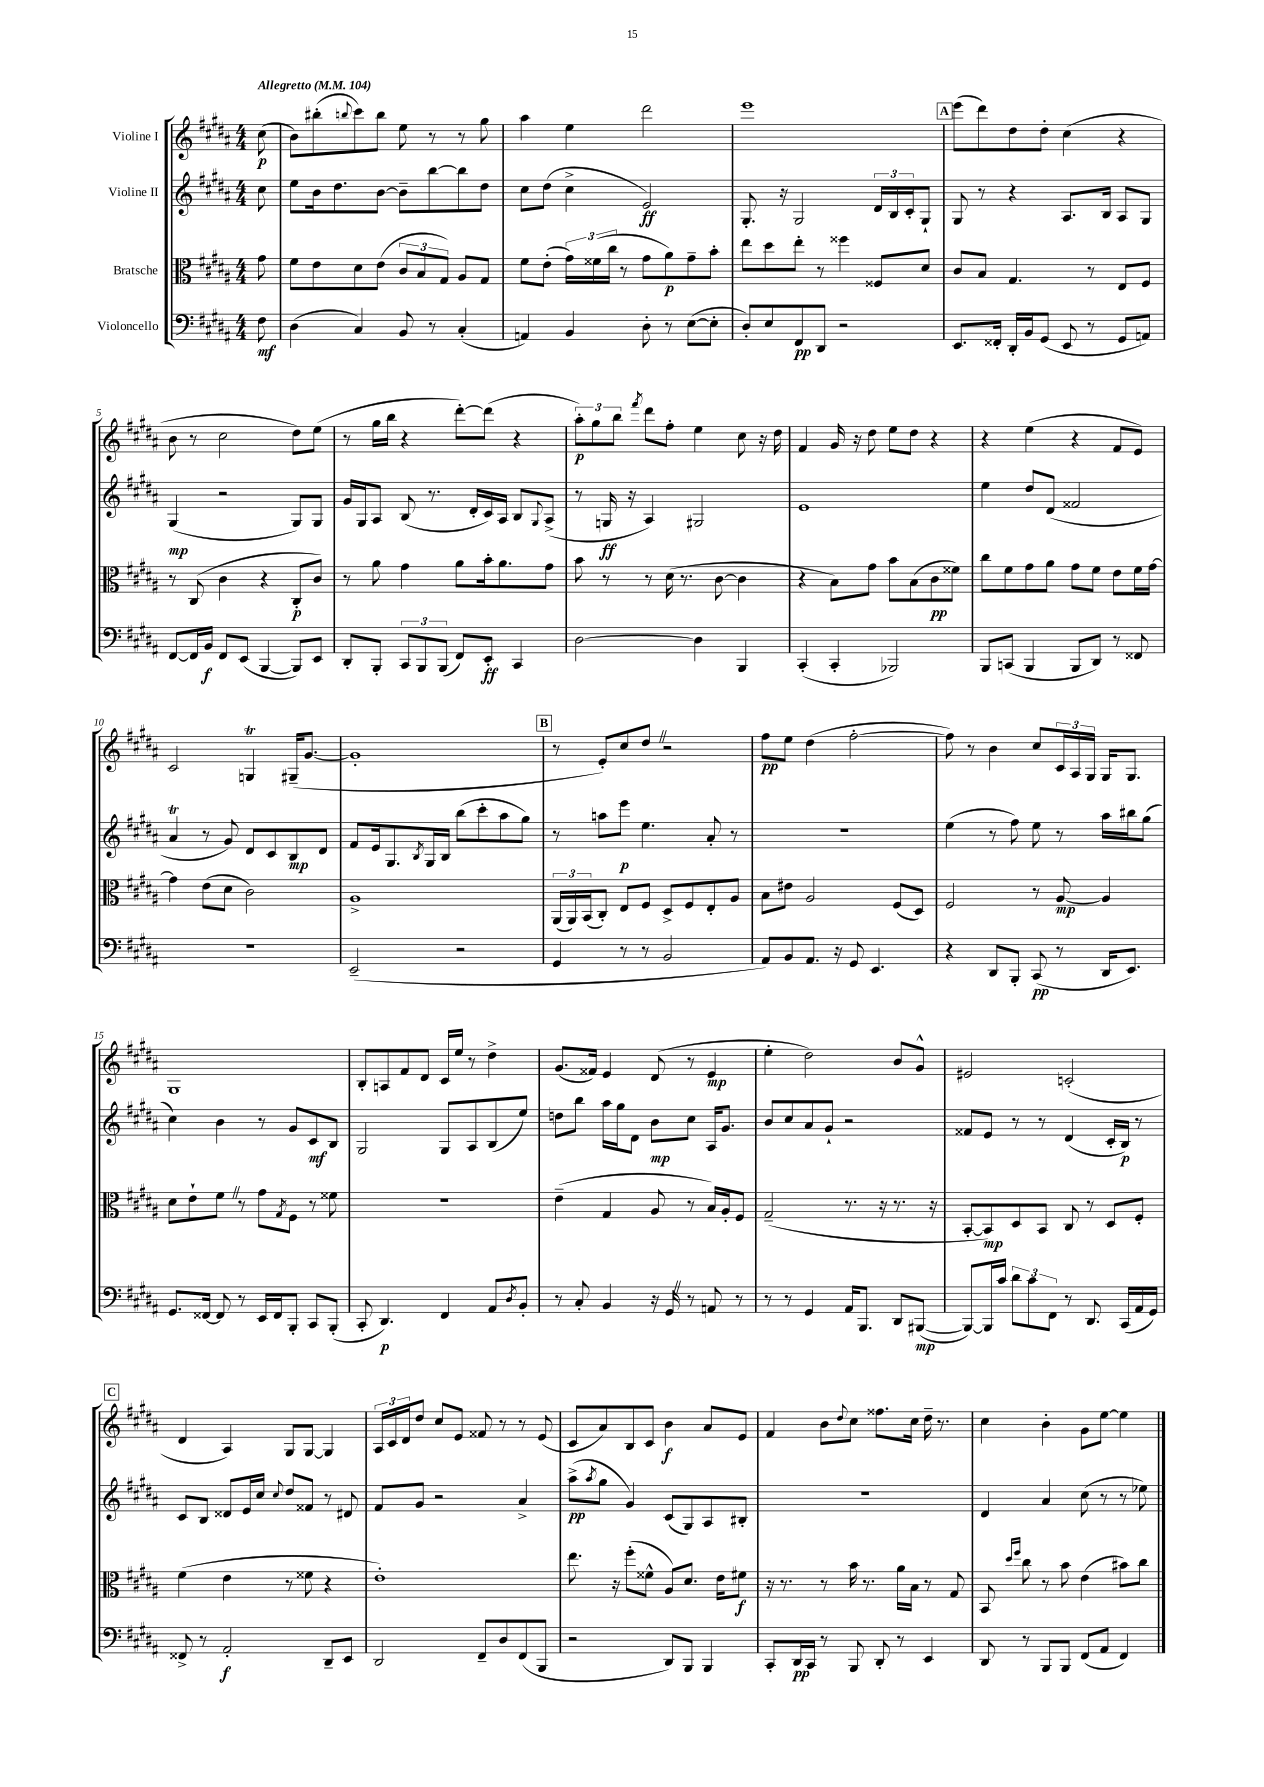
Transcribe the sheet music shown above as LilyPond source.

<<
\new StaffGroup <<
\new Staff = "s0" \with { instrumentName = "Violine I" } {
    \clef treble \key b \major \numericTimeSignature \time 4/4 \partial 8 \tempo "Allegretto" 4 = 104
    cis''8\p( |
    b'8) bis''8-.( \appoggiatura { b''8 } cis'''8) b''8 e''8 r8 r8 gis''8 |
    ais''4 e''4 dis'''2 |
    e'''1 |
    \mark \markup { \box "A" } e'''8( dis'''8) dis''8 dis''8-. cis''4( r4 |
    b'8 r8 cis''2 dis''8) e''8( |
    r8 gis''16 b''16 r4 dis'''8~-.) dis'''8( r4 |
    \tuplet 3/2 { ais''8-.\p) gis''8 b''8 } \acciaccatura { fis'''8 } dis'''8 fis''8-. e''4 cis''8 r16 dis''16 |
    fis'4 gis'16 r16 dis''8 e''8 dis''8 r4 |
    r4 e''4( r4 fis'8 e'8) |
    cis'2 g4\trill gis16--( gis'8.~ |
    gis'1-. |
    \mark \markup { \box "B" } r8 e'8-.) cis''8 dis''8 \once \override BreathingSign.text = \markup { \musicglyph "scripts.caesura.straight" } \breathe r2 |
    fis''8\pp e''8 dis''4( fis''2~-. |
    fis''8) r8 b'4 cis''8 \tuplet 3/2 { cis'16 ais16 gis16 } gis16 gis8. |
    gis1 |
    b8-. a8 fis'8 dis'8 cis'16 e''16 r8 dis''4-> |
    gis'8.( fisis'16) e'4 dis'8( r8 e'4\mp |
    e''4-. dis''2) b'8 gis'8-^ |
    eis'2 c'2-.( |
    \mark \markup { \box "C" } dis'4 ais4) gis8 gis8~ gis4 |
    \tuplet 3/2 { ais16 cis'16 dis'16 } dis''8 cis''8 e'8 fisis'8 r8 r8 e'8( |
    cis'8 ais'8) b8 cis'8 b'4\f ais'8 e'8 |
    fis'4 b'8 \appoggiatura { dis''8 } cis''8 fisis''8. cis''16 dis''16-- r8. |
    cis''4 b'4-. gis'8 e''8~ e''4 \bar "|." |
}
\new Staff = "s1" \with { instrumentName = "Violine II" } {
    \clef treble \key b \major \numericTimeSignature \time 4/4 \partial 8
    cis''8 |
    e''8 b'16 dis''8. b'8~ b'8-- b''8~ b''8 dis''8 |
    cis''8 dis''8( cis''4-> e'2\ff) |
    gis8.-. r16 gis2 \tuplet 3/2 { dis'16 b16 cis'16-. } gis8-! |
    \mark \markup { \box "A" } gis8 r8 r4 ais8. b16 ais8 gis8 |
    gis4\mp( r2 gis8) gis8 |
    gis'16 gis16 ais8 b8( r8. dis'16-. cis'16) ais16 b8 \appoggiatura { gis8 } ais8->( |
    r8 g16\ff r16 ais4) gis2 |
    e'1 |
    e''4 dis''8 dis'8( fisis'2 |
    ais'4\trill r8 gis'8) dis'8 cis'8 b8\mp dis'8 |
    fis'8 e'16 gis8. \acciaccatura { b8 } gis16 b16 b''8( cis'''8-. ais''8 gis''8) |
    \mark \markup { \box "B" } r8 a''8 e'''8\p e''4. ais'8-. r8 |
    R1 |
    e''4( r8 fis''8) e''8 r8 ais''16 bis''16 gis''8( |
    cis''4) b'4 r8 gis'8 cis'8\mf b8 |
    gis2 gis8 ais8 b8( e''8) |
    d''8 b''8 ais''16 gis''16 dis'8 b'8\mp cis''8 ais16 gis'8. |
    b'8 cis''8 ais'8 gis'8-! r2 |
    fisis'8 e'8 r8 r8 dis'4( cis'16-. b16\p) r8 |
    \mark \markup { \box "C" } cis'8 b8 disis'8 e'16 cis''16 \appoggiatura { cis''8 } dis''8 fisis'8 r8 dis'8 |
    fis'8 gis'8 r2 ais'4-> |
    ais''8->\pp( \acciaccatura { ais''8 } gis''8 gis'4) cis'8( gis8) ais8 bis8-. |
    R1 |
    dis'4 ais'4 cis''8( r8 r8 ees''8) \bar "|." |
}
\new Staff = "s2" \with { instrumentName = "Bratsche" } {
    \clef alto \key b \major \numericTimeSignature \time 4/4 \partial 8
    gis'8 |
    fis'8 e'8 dis'8 e'8( \tuplet 3/2 { cis'8 b8 gis8) } ais8 gis8 |
    fis'8 e'8-.( \tuplet 3/2 { gis'16) fisis'16( cis''16 } r8 gis'8 ais'8\p) gis'8-- b'8-. |
    e''8 dis''8 e''8-. r8 fisis''4 fisis8 dis'8 |
    \mark \markup { \box "A" } cis'8 b8 gis4. r8 e8 fis8 |
    r8 cis8( cis'4 r4 cis8-.\p cis'8) |
    r8 ais'8 gis'4 ais'8 b'16-. ais'8. gis'8 |
    b'8 r8 r8 dis'16( r8. cis'8~ cis'4 |
    r4 b8) gis'8 b'8 b8( cis'8\pp fisis'8) |
    cis''8 fis'8 gis'8 ais'8 gis'8 fis'8 e'8 fis'16 gis'16~ |
    gis'4 e'8( dis'8 cis'2) |
    ais1-> |
    \mark \markup { \box "B" } \tuplet 3/2 { ais,16( ais,16) b,16( } cis8-.) e8 fis8 dis8-> fis8 e8-. ais8 |
    b8 eis'8 ais2 fis8( dis8) |
    fis2 r8 ais8~\mp ais4 |
    dis'8 e'8-! fis'8 \once \override BreathingSign.text = \markup { \musicglyph "scripts.caesura.straight" } \breathe r8 gis'8 \acciaccatura { gis8 } fis8 r8 fisis'8 |
    R1 |
    e'4--( gis4 ais8 r8 b16) ais16-. fis8 |
    gis2--( r8. r16 r8. r16 |
    b,8~-. b,8\mp) dis8 b,8 cis8 r8 dis8 fis8-. |
    \mark \markup { \box "C" } fis'4( e'4 r8 fisis'8 r4 |
    e'1-.) |
    e''8. r16 fis''8-.( fisis'8-^ ais8) dis'8. e'16 fis'8\f |
    r16 r8. r8 b'16 r8. ais'16 b16 r8 gis8 |
    b,8 \grace { dis''16 fis''16 } cis''8 r8 b'8 e'4( bis'8) cis''8 \bar "|." |
}
\new Staff = "s3" \with { instrumentName = "Violoncello" } {
    \clef bass \key b \major \numericTimeSignature \time 4/4 \partial 8
    fis8\mf |
    dis4( cis4) b,8 r8 cis4-.( |
    a,4) b,4 dis8-. r8 e8~( e8-. |
    dis8-.) e8 fis,8\pp dis,8 r2 |
    \mark \markup { \box "A" } e,8. fisis,16-. dis,16-. b,16 gis,8( e,8 r8 gis,8 a,8) |
    fis,8~ fis,16 b,16\f fis,8 e,8( b,,4~ b,,8) e,8 |
    dis,8-. b,,8-. \tuplet 3/2 { cis,8 b,,8 b,,8( } fis,8) e,8-.\ff cis,4 |
    dis2~ dis4 b,,4 |
    cis,4-.( cis,4-. bes,,2) |
    b,,8 c,8( b,,4 b,,8 dis,8) r8 fisis,8 |
    R1 |
    e,2--( r2 |
    \mark \markup { \box "B" } gis,4 r8 r8 b,2 |
    ais,8) b,8 ais,8. r16 gis,8 e,4. |
    r4 dis,8 b,,8-. cis,8\pp( r8 dis,16 e,8.) |
    gis,8. fisis,16~ fisis,8 r8 e,16 fisis,16 b,,8-. cis,8 b,,8-.( |
    cis,8-. dis,4.\p) fis,4 ais,8 \acciaccatura { dis8 } b,8-. |
    r8 cis8-. b,4 r16 gis,16 \once \override BreathingSign.text = \markup { \musicglyph "scripts.caesura.straight" } \breathe r8 a,8 r8 |
    r8 r8 gis,4 ais,16 b,,8. dis,8 bis,,8~\mp( |
    bis,,8~) bis,,16 cis'16 \tuplet 3/2 { dis'8 cis'8 fis,8 } r8 dis,8. cis,16( ais,16 gis,16) |
    \mark \markup { \box "C" } fisis,8-> r8 ais,2-.\f dis,8-- e,8 |
    dis,2 fis,8-- dis8 fis,8( b,,8 |
    r2 dis,8) b,,8 b,,4 |
    cis,8-. dis,16\pp cis,16 r8 b,,8 dis,8-. r8 e,4 |
    dis,8 r8 b,,8 b,,8 fis,8( ais,8 fis,4) \bar "|." |
}
>>
>>
